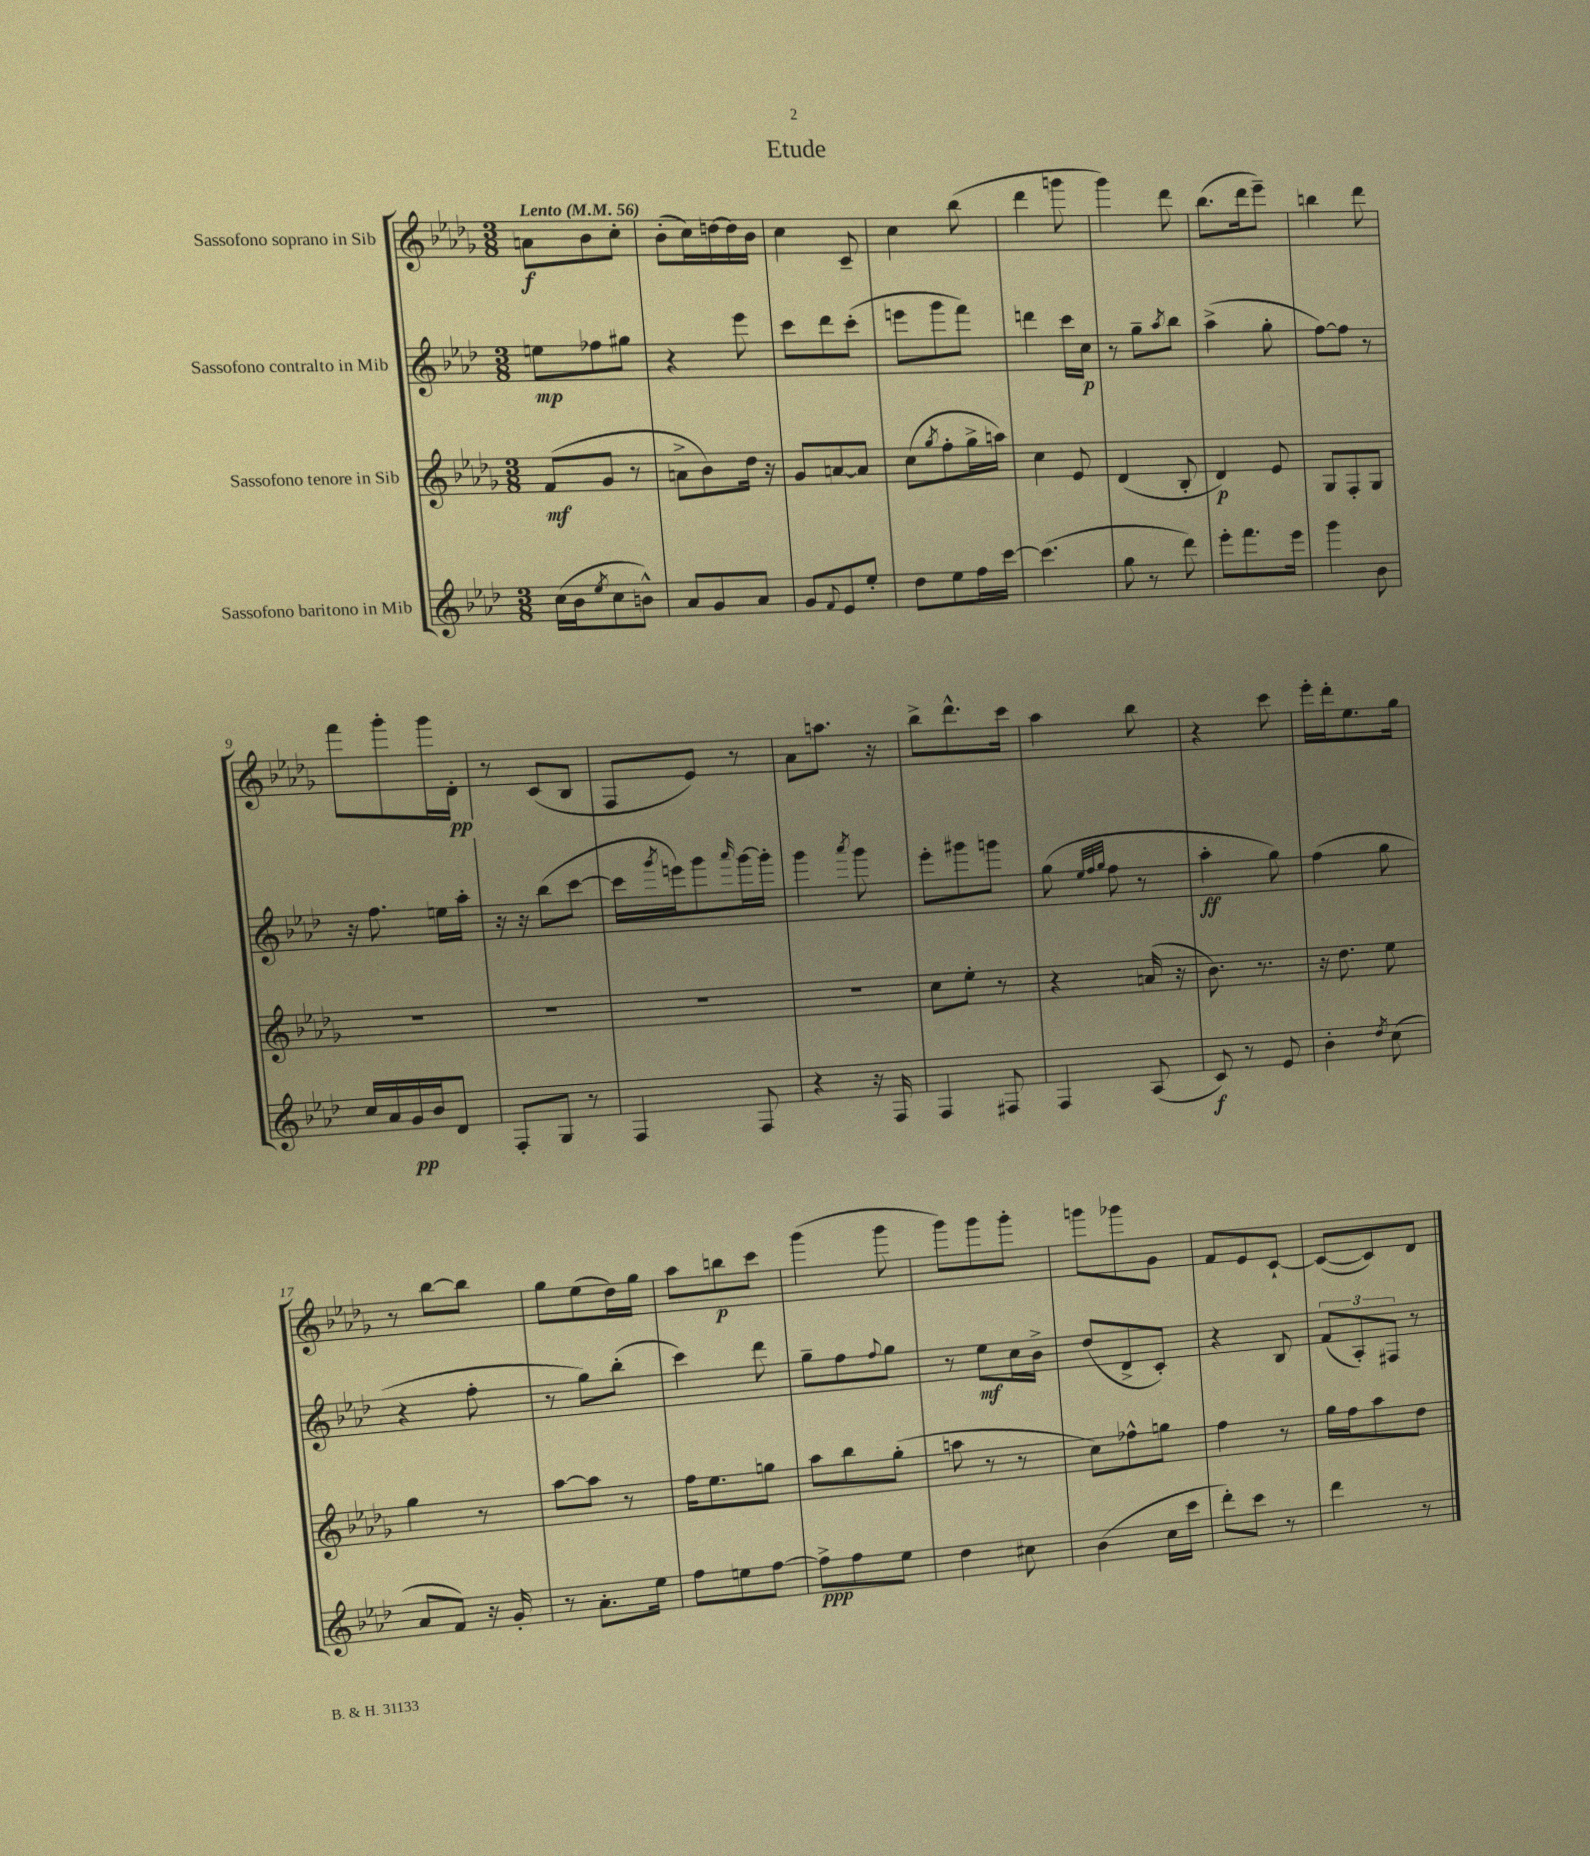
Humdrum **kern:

**kern	**kern	**kern	**kern
*staff4	*staff3	*staff2	*staff1
*clefG2	*clefG2	*clefG2	*clefG2
*k[b-e-a-d-]	*k[b-e-a-d-g-]	*k[b-e-a-d-]	*k[b-e-a-d-g-]
*M3/8	*M3/8	*M3/8	*M3/8
*MM56	*MM56	*MM56	*MM56
(16cc	(8f	8ee	8a
16b-	.	.	.
8qee-	.	.	.
8cc	8g-	8ff-	8b-
8b^^)	8r	8gg#	8cc'
=	=	=	=
8a-	8a^	4r	(8b-'
8g	8b-)	.	16cc)
.	.	.	[16dd
8a-	16dd-	8eee-	16dd]
.	16r	.	16b-
=	=	=	=
8g	8g-	8ccc	4cc
8qqf	.	.	.
8e-	[8a	8ddd-	.
8ee-'	8a]	(8ccc'	8c~
=	=	=	=
8dd-	(8cc	8eee	4cc
.	8qgg-	.	.
8ee-	8ff'	8ggg	.
16ff	16gg-^	8fff)	(8bb-
[16ccc	16aa)	.	.
=	=	=	=
(4.ccc]	4cc	4ddd	4ddd-
.	8e-	16ccc	8ggg
.	.	16cc	.
=	=	=	=
8gg	(4d-	8r	4ggg-)
8r	.	8gg~	.
.	.	8qaa-	.
8ddd-)	8B-'	8bb-	8ddd-
=	=	=	=
8eee-'	4d-)	(4aa-^	(8.bb-
8.fff	.	.	.
.	.	.	16ddd-
.	8e-	8gg'	8eee-~)
16eee-	.	.	.
=	=	=	=
4ggg	8G-	[8ff)	4bb
.	8F'	8ff]	.
8b-	8G-	8r	8ddd-
=	=	=	=
16cc	4.r	16r	8fff
16a-	.	8.ff	.
16g	.	.	8ggg-'
16b-	.	.	.
8d-	.	16ee	16ggg-
.	.	16aa-'	16d-'
=	=	=	=
8F'	4.r	16r	8r
.	.	16r	.
8G	.	(8bb-	(8c
8r	.	[8ccc	8B-
=	=	=	=
4F	4.r	16ccc]	8F
.	.	8qggg	.
.	.	16eee)	.
.	.	8ggg	8e-)
.	.	16qqaaa-	.
8F	.	[16ggg	8r
.	.	16ggg']	.
=	=	=	=
4r	4.r	4ggg	8a-
.	.	.	8.aa
.	.	8qaaa-	.
16r	.	8ggg	.
16F	.	.	16r
=	=	=	=
4F	8cc	8eee-'	8bb-^
.	8ee-'	8ggg#	8.ddd-^^
8F#	8r	8ggg	.
.	.	.	16ccc
=	=	=	=
4F	4r	(8gg	4aa-
.	.	32qqee-	.
.	.	32qqff	.
.	.	32qqgg	.
.	.	8ff	.
(8A-	(16a	8r	8bb-
.	16r	.	.
=	=	=	=
8c)	8.b-)	4aa-'	4r
8r	.	.	.
.	8.r	.	.
8e-	.	8gg)	8ccc
=	=	=	=
4b-'	16r	(4ff	16eee-'
.	8.dd-	.	16ddd-'
.	.	.	8.ee-
8qdd-	.	.	.
(8cc	8ee-	8gg	.
.	.	.	16gg-
=	=	=	=
8a-	4gg-	4r	8r
8f)	.	.	[8bb-
16r	8r	8ff'	8bb-]
16g'	.	.	.
=	=	=	=
8r	[8aa-	8r	8gg-
8.a-'	8aa-]	8gg)	(8ee-
.	8r	(8bb-'	16dd-)
16ee-	.	.	16gg-
=	=	=	=
8ff	16ff	4ccc)	8aa-
.	8.ee-	.	.
8ee	.	.	8bb
[8ff	8gg	8ddd-	8ccc
=	=	=	=
8ff^]	8aa-	8gg~	(4ggg-
8ff	8bb-	8ff	.
.	.	8qqff	.
8ee-	(8gg-'	8gg	8ggg-
=	=	=	=
4dd-	8aa	8r	8ggg-)
.	8r	8ee-	8ggg-
8cc#	8r	16cc	8ggg-'
.	.	16b-^	.
=	=	=	=
(4b-	8cc)	(8dd-	8ggg
.	8ff-^^	8d-^	8ggg-
16cc	8gg	8c')	8g-
16ccc	.	.	.
=	=	=	=
8ddd-')	4ff	4r	8f
8ccc	.	.	8e-
8r	8r	8B-	[8c`
=	=	=	=
4ddd-	16gg-	(12f	(8c_
.	16ff	.	.
.	.	12A-')	.
.	8aa-	.	8c])
.	.	12F#	.
8r	8dd-	8r	8d-
==	==	==	==
*-	*-	*-	*-
